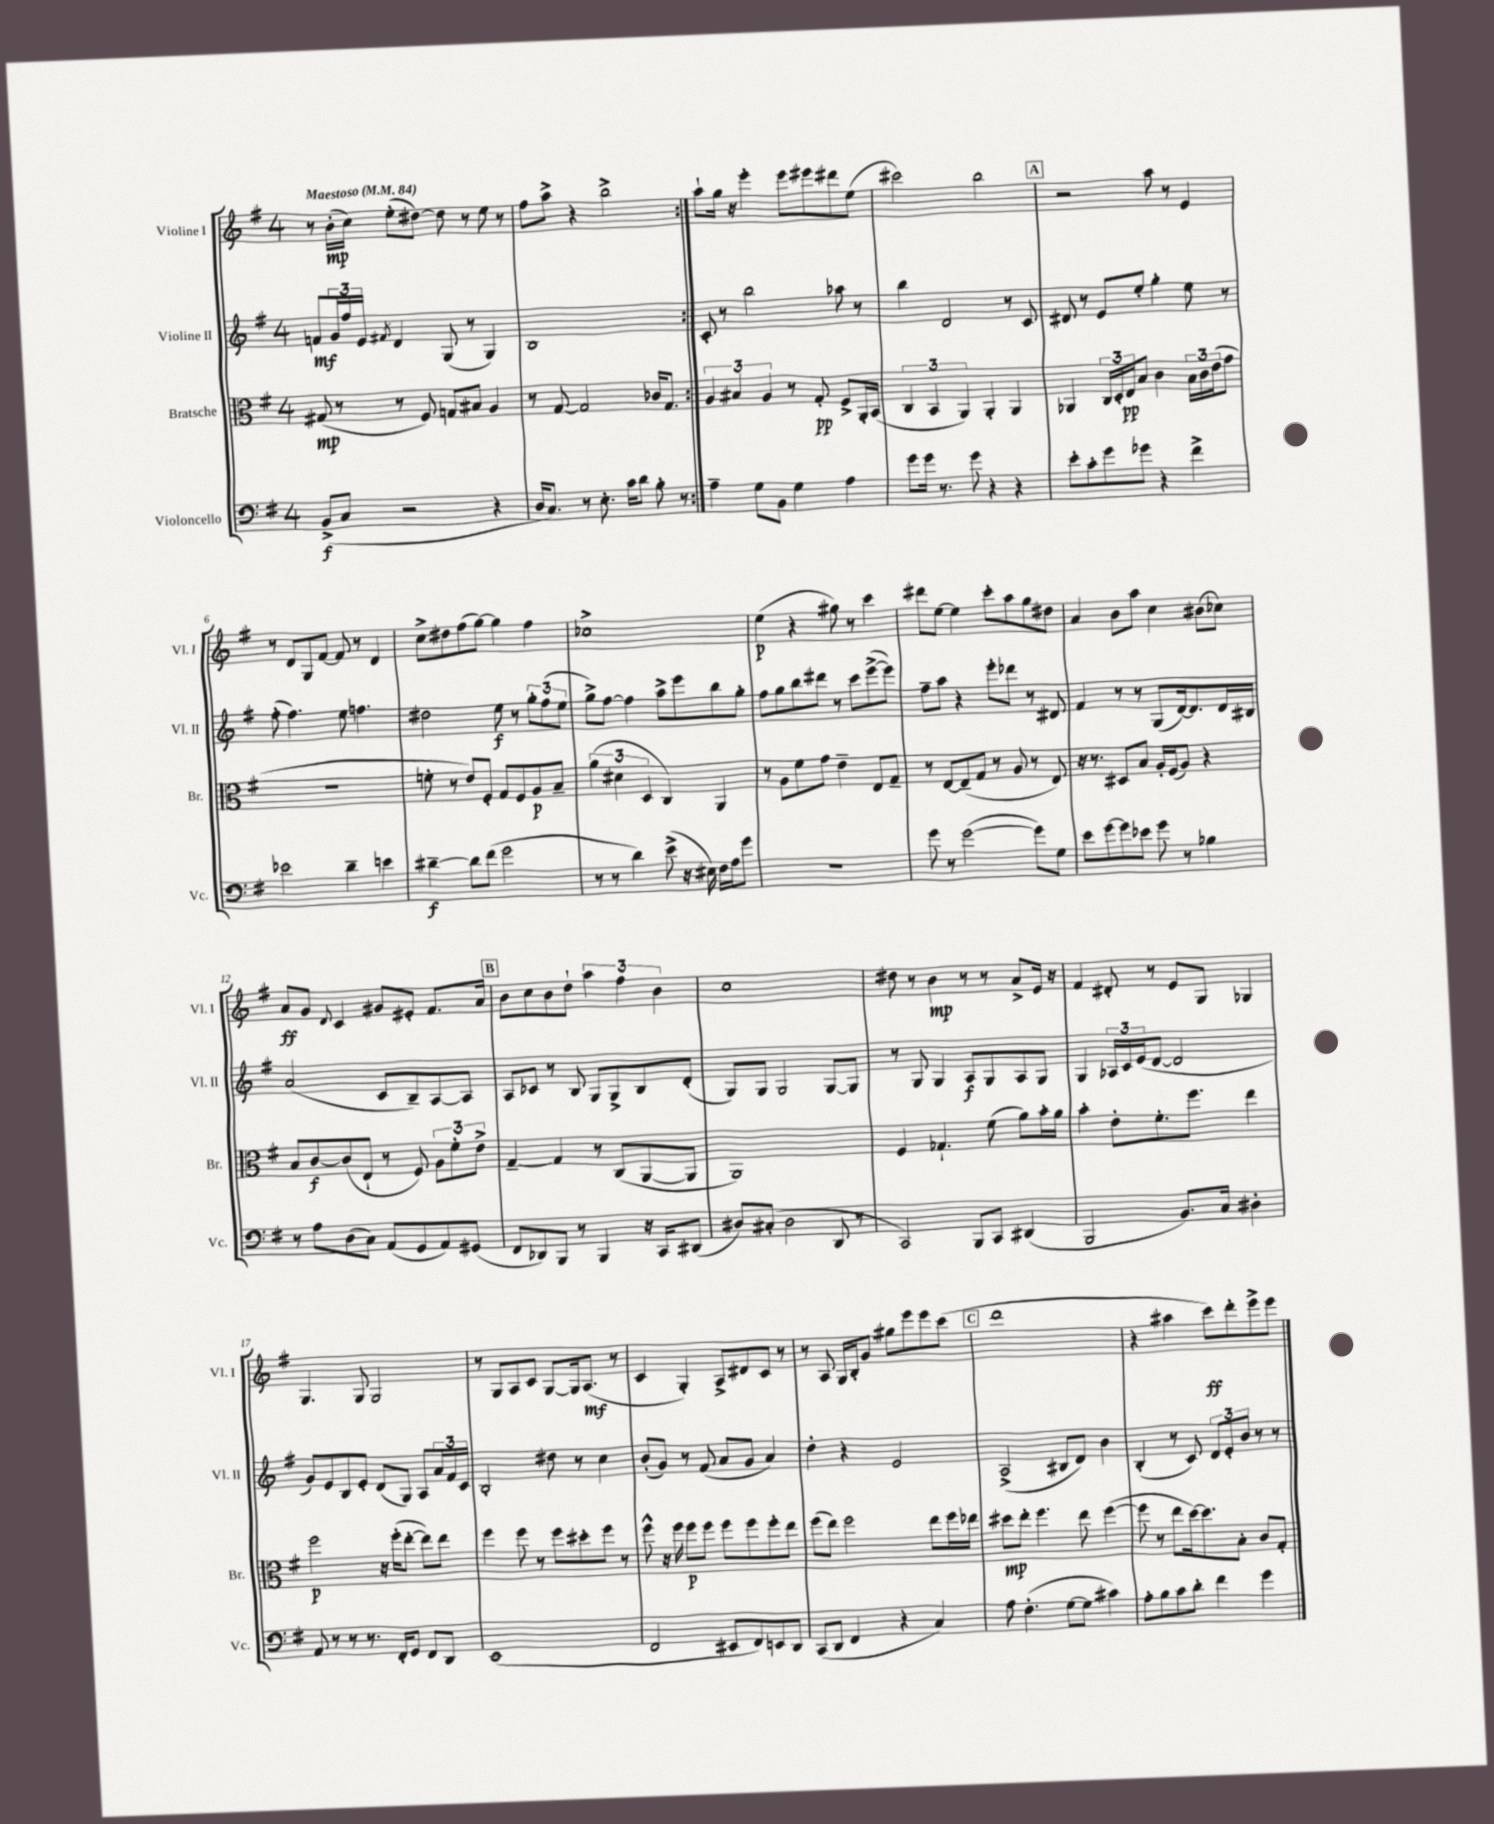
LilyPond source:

<<
\new StaffGroup <<
\new Staff = "s0" \with { instrumentName = "Violine I" shortInstrumentName = "Vl. I" } {
    \clef treble \key g \major \once \override Staff.TimeSignature.style = #'single-digit \time 4/4 \tempo "Maestoso" 4 = 84
    \repeat volta 2 { r8 b'16-.\mp( c''16) e''8-.( dis''8~) dis''8 r8 e''8 r8 |
    fis''8 a''8-> r4 b''2-> | }
    a''8-! g''16 r16 e'''4-. e'''8 eis'''8 dis'''8 e''8( |
    cis'''2) b''2 |
    \mark \markup { \box "A" } r2 a''8 r8 e'4 |
    r8 d'8 g8 fis'8~ fis'8 r8 d'4 |
    c''8-> dis''8 fis''8( g''8~) g''4 fis''4 |
    ces''1-> |
    e''4\p( r4 gis''8) r8 c'''4 |
    dis'''8 e''8~ e''4 c'''8-. a''8 g''8 dis''8 |
    a'4 b'8 a''8 c''4 bis'8( ces''8) |
    a'8\ff g'8 \appoggiatura { d'8 } c'4 gis'8 eis'8-. fis'8. a'16 |
    \mark \markup { \box "B" } b'8 c''8 b'8 d''8-! \tuplet 3/2 { a''4 fis''4 b'4 } |
    c''1 |
    dis''8 r8 b'4\mp r8 r8 a'8-> e'16 r16 |
    fis'4 dis'8-. r8 e'8 g8 ges4 |
    g4. g8 g2 |
    r8 g8 a8 c'8 g8~ g16 a8.\mf( r8 |
    c'4 g4-.) a8-> dis'8 c'8 r8 |
    r8 a8 g16 b16-. g'8 gis''8 e'''8 e'''8 c'''8( |
    \mark \markup { \box "C" } d'''1 |
    r4 ais''4 c'''8\ff) d'''8-. e'''8-> e'''8 \bar "|." |
}
\new Staff = "s1" \with { instrumentName = "Violine II" shortInstrumentName = "Vl. II" } {
    \clef treble \key g \major \once \override Staff.TimeSignature.style = #'single-digit \time 4/4
    \repeat volta 2 { f'8\mf \tuplet 3/2 { g'16 fis''16 e'16 } \acciaccatura { fis'8 } d'4 g8( r8 g4) |
    b1 | }
    c'8-. r8 b''2 aes''8 r8 |
    b''4 d'2 r8 c'8 |
    \mark \markup { \box "A" } dis'8 r8 e'8 e''8-. g''4-. e''8 r8 |
    fis''8-.( fis''4.) e''8 f''4. |
    dis''2 e''8\f r8 \tuplet 3/2 { g''8-. fis''8( e''8 } |
    g''8->) fis''8~ fis''4 a''8-> e'''8 b''8 g''8-. |
    fis''8 g''8 b''8 dis'''8 r8 c'''8 e'''8~->( e'''8) |
    fis''8-- a''8 r4 e'''8-. des'''8 r8 dis'8 |
    fis'4 r8 r8 g8( d'16~) d'8. d'16 bis16 |
    a'2( c'8 b8--) a8~ a8 |
    \mark \markup { \box "B" } a8 ces'8 r8 b8 g8 g8-> b8 d'8-.( |
    g8) g8 g2 g8~ g8 |
    r8 g8 g4 a8\f g8 a8 g8 |
    g4 \tuplet 3/2 { aes16 c'16 e'16( } d'8~ d'2 |
    g'8) e'8 b8 e'8-. d'8( g8) a8 \tuplet 3/2 { a'16 fis'16 c'16 } |
    b2-. dis''8 r8 c''4 |
    b'8-.( g'8) r8 fis'8( a'8 g'8 a'4) |
    d''4-. r4 e'2 |
    \mark \markup { \box "C" } a2->( bis8 d'8) b'4 |
    b4-.( r8 c'8) \tuplet 3/2 { d'8 e'8-. b'8 } r8 r8 \bar "|." |
}
\new Staff = "s2" \with { instrumentName = "Bratsche" shortInstrumentName = "Br." } {
    \clef alto \key g \major \once \override Staff.TimeSignature.style = #'single-digit \time 4/4
    \repeat volta 2 { gis8\mp( r8 r8 fis8) g8 bis8 a4 |
    r8 g8~ g2 ces'16 g8. | }
    \tuplet 3/2 { a4 bis4 a4 } r8 g8-.\pp fis8-> a,16-. b,16( |
    \tuplet 3/2 { c4 b,4 a,4) } a,4-. a,4 |
    \mark \markup { \box "A" } aes,4 \tuplet 3/2 { c16 d16-. e16\pp } b8 c'4 \tuplet 3/2 { b16 c'16 e'16( } g'8 |
    R1 |
    f'8-. r8 e'8) fis8-. g8 fis8 a8\p b8-- |
    \tuplet 3/2 { a'4( dis'4 d4 } c4) a,4 |
    r8 a8 fis'8 g'8 e'4-- e8 g8-- |
    r8 e8~ e8--( g8 r8 a8 r8 e8) |
    r16 r8. dis8 b8 a16-. fis16( a8) r4 |
    b8 c'8~\f c'8( e8-! r8 fis8) \tuplet 3/2 { a8 fis'8-. e'8-> } |
    \mark \markup { \box "B" } g4~-- g4 r8 c8( a,8~ a,8 |
    a,1) |
    fis4 ges4.-! fis'8( a'8) b'16-. a'16 |
    b'4-. e'8-. fis'8.-. fis''8. e''4 |
    fis''2\p r16 fis''16-.( e''8~-. e''8) e''8 |
    fis''4 fis''8 r8 fis''8 dis''8-. fis''8 r8 |
    fis''8-^ r16 fis''16 fis''8\p fis''8 fis''8 fis''8 fis''8-. e''8 |
    fis''8( e''8) fis''2 e''8 fis''16 ees''16 |
    \mark \markup { \box "C" } dis''8\mp e''8-. fis''4. e''8 fis''4~( |
    fis''8 r8 e''8 d''16~) d''8. b8-. c'8 g8-. \bar "|." |
}
\new Staff = "s3" \with { instrumentName = "Violoncello" shortInstrumentName = "Vc." } {
    \clef bass \key g \major \once \override Staff.TimeSignature.style = #'single-digit \time 4/4
    \repeat volta 2 { b,8->\f( c8 r2 r4 |
    d16 c8.) r8 e8.-. c'16 d'8 b8-. r8 | }
    a4-- g8 b,8 g4 a4 |
    g'8 g'16 r8. g'8 r4 r4 |
    \mark \markup { \box "A" } e'8-. c'8-. g'8 ges'8 r4 fis'4-> |
    ees'2 d'4-- e'4 |
    dis'4~--\f dis'8 fis'8( g'2 |
    r8 r8 d'4) e'8->( r16 eis16) fis16 a16 g'8 |
    R1 |
    g'8 r8 g'2~( g'8) g8 |
    e'8 g'8~ g'8 ees'8 g'8 r8 bes4 |
    r8 a8 d8( c8) a,8( g,8 a,8) gis,8( |
    \mark \markup { \box "B" } fis,8 des,8) b,,8 r8 b,,4 r16 c,16 dis,8( |
    dis8) cis8-.( dis2 d,8 r8 |
    c,2) b,,8 c,8 dis,4( |
    b,,2 b,8.) c16 dis4-. |
    a,8 r8 r8 r8. fis,16-. g,8 fis,8 d,8 |
    e,1( |
    fis,2 eis,8 fis,8) e,8 d,8 |
    c,8( d,8 fis,4 r4 c4) |
    \mark \markup { \box "C" } a8 fis4.-.( g8~ g8 cis'4) |
    a8-. b8 c'8 d'8-. fis'4 g'4 \bar "|." |
}
>>
>>
